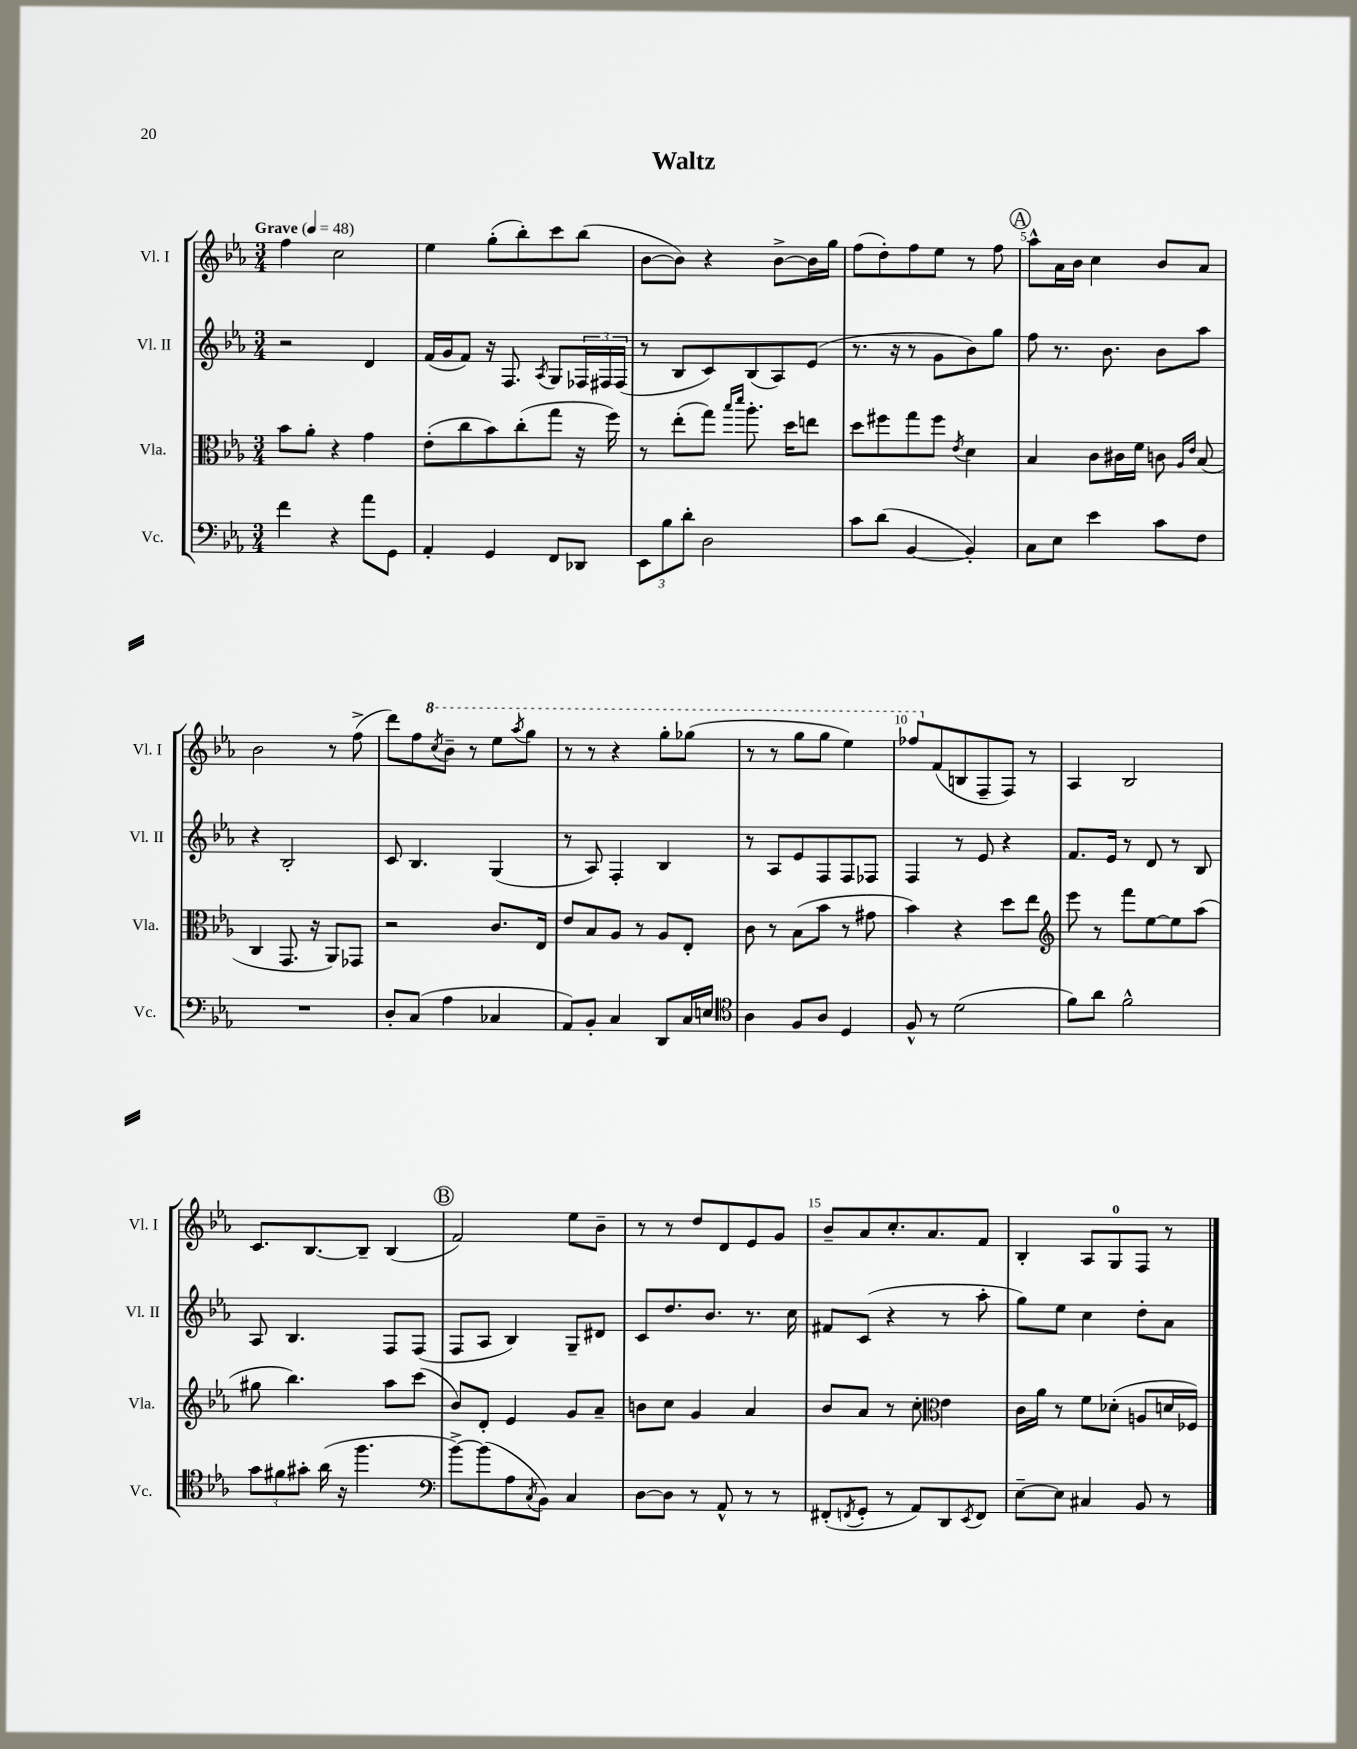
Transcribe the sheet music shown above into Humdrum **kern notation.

**kern	**kern	**kern	**kern
*staff4	*staff3	*staff2	*staff1
*clefF4	*clefC3	*clefG2	*clefG2
*k[b-e-a-]	*k[b-e-a-]	*k[b-e-a-]	*k[b-e-a-]
*M3/4	*M3/4	*M3/4	*M3/4
*MM48	*MM48	*MM48	*MM48
4f	8b-	2r	4ff
.	8a-'	.	.
4r	4r	.	2cc
8a-	4g	4d	.
8GG	.	.	.
=	=	=	=
4AA-'	(8e-'	(16f	4ee-
.	.	16g	.
.	8cc	8f)	.
4GG	8b-)	16r	(8gg'
.	.	8.F	.
.	(8cc'	.	8bb-')
.	.	8qA-	.
8FF	8gg	8G	8ccc
8DD-	16r	24F-	(8bb-
.	.	24F#	.
.	16ff)	.	.
.	.	(24F#	.
=	=	=	=
12EE-	8r	8r	[8b-
12B-	.	.	.
.	(8ee-'	8B-	8b-])
12d'	.	.	.
2D	8gg)	8c)	4r
.	16qqbb-	.	.
.	16qqddd	.	.
.	8.aa-'	(8B-	.
.	.	8A-)	[8b-^
.	16dd	.	.
.	8ee	(8e-	16b-]
.	.	.	16gg
=	=	=	=
8c	8dd	8.r	(8ff
(8d	8ff#	.	8dd')
.	.	16r	.
[4BB-	8gg	8r	8ff
.	8ff#	8g	8ee-
.	8qe-	.	.
4BB-'])	4d	8b-)	8r
.	.	8gg	8ff
=	=	=	=
8C	4B-	8ff	8aa-^^
8E-	.	8.r	16a-
.	.	.	16b-
4e-	8c	.	4cc
.	.	8.b-	.
.	16c#	.	.
.	16f	.	.
8c	8c	8b-	8b-
.	16qqA-	.	.
.	16qqe-	.	.
8F	(8B-	8aa-	8a-
=	=	=	=
2.r	4C	4r	2b-
.	8.GG	2B-'	.
.	16r	.	.
.	8AA-)	.	8r
.	8GG-	.	(8ff^
=	=	=	=
8D'	2r	8c	8ddd)
(8C	.	4.B-	8ff
.	.	.	8qccc
4A-	.	.	8bb-~
.	.	.	8r
4C-	8.c	(4G	8eee-
.	.	.	8qaaa-
.	.	.	8ggg
.	16E-	.	.
=	=	=	=
8AA-)	8e-	8r	8r
8BB-'	8B-	8A-)	8r
4C	8A-	4F'	4r
.	8r	.	.
8DD	8A-	4B-	8ggg'
16C	8E-'	.	(8ggg-
16E	.	.	.
=	=	=	=
*clefC4	*	*	*
4A-	8c	8r	8r
.	8r	8A-	8r
8F	(8B-	8e-	8ggg
8A-	8b-	8F	8ggg
4D	8r	8F	4eee-)
.	8g#	8F-	.
=	=	=	=
8F^^	4b-)	4F	8fff-
8r	.	.	(8f
(2d	4r	8r	8B
.	.	8e-	8F~
.	8dd	4r	8F)
.	8ee-	.	8r
=	=	=	=
*	*clefG2	*	*
8f)	8eee-	8.f	4A-
8a-	8r	.	.
.	.	16e-	.
2f^^	8fff	8r	2B-
.	[8ee-	8d	.
.	8ee-]	8r	.
.	(8aa-	8B-	.
=	=	=	=
12g	8gg#	8A-	8.c
12f#	.	.	.
.	4.bb-)	4.B-	.
12g#'	.	.	.
.	.	.	[8.B-
(16a-	.	.	.
16r	.	.	.
4.ff	.	.	8B-~]
.	8aa-	8F	(4B-
.	(8ccc	(8F	.
=	=	=	=
*clefF4	*	*	*
[8b-^)	8b-)	8F	2f)
(8b-]	8d'	8A-	.
8A-	4e-	4B-)	.
8qC	.	.	.
8BB-)	.	.	.
4C	8g	8G~	8ee-
.	8a-~	8d#	8b-~
=	=	=	=
[8D	8b	8c	8r
8D]	8cc	8.dd	8r
8r	4g	.	8dd
.	.	8.b-	.
8AA-^^	.	.	8d
8r	4a-	8.r	8e-
8r	.	.	8g
.	.	16cc	.
=	=	=	=
(8FF#'	8b-	8f#	8b-~
8qFF	.	.	.
8GG'	8a-	(8c	8a-
8r	8r	4r	8.cc'
8AA-)	8cc'	.	.
.	.	.	8.a-
*	*clefC3	*	*
8DD	4e-	8r	.
8qEE-	.	.	.
8FF	.	8aa-'	8f
=	=	=	=
[8E-~	16c	8gg)	4B-'
.	16a-	.	.
8E-]	8r	8ee-	.
4C#	8f	4cc	8A-
.	(8d-'	.	8G
8BB-	8A	8dd'	8F
8r	16d	8a-	8r
.	16F-)	.	.
==	==	==	==
*-	*-	*-	*-
